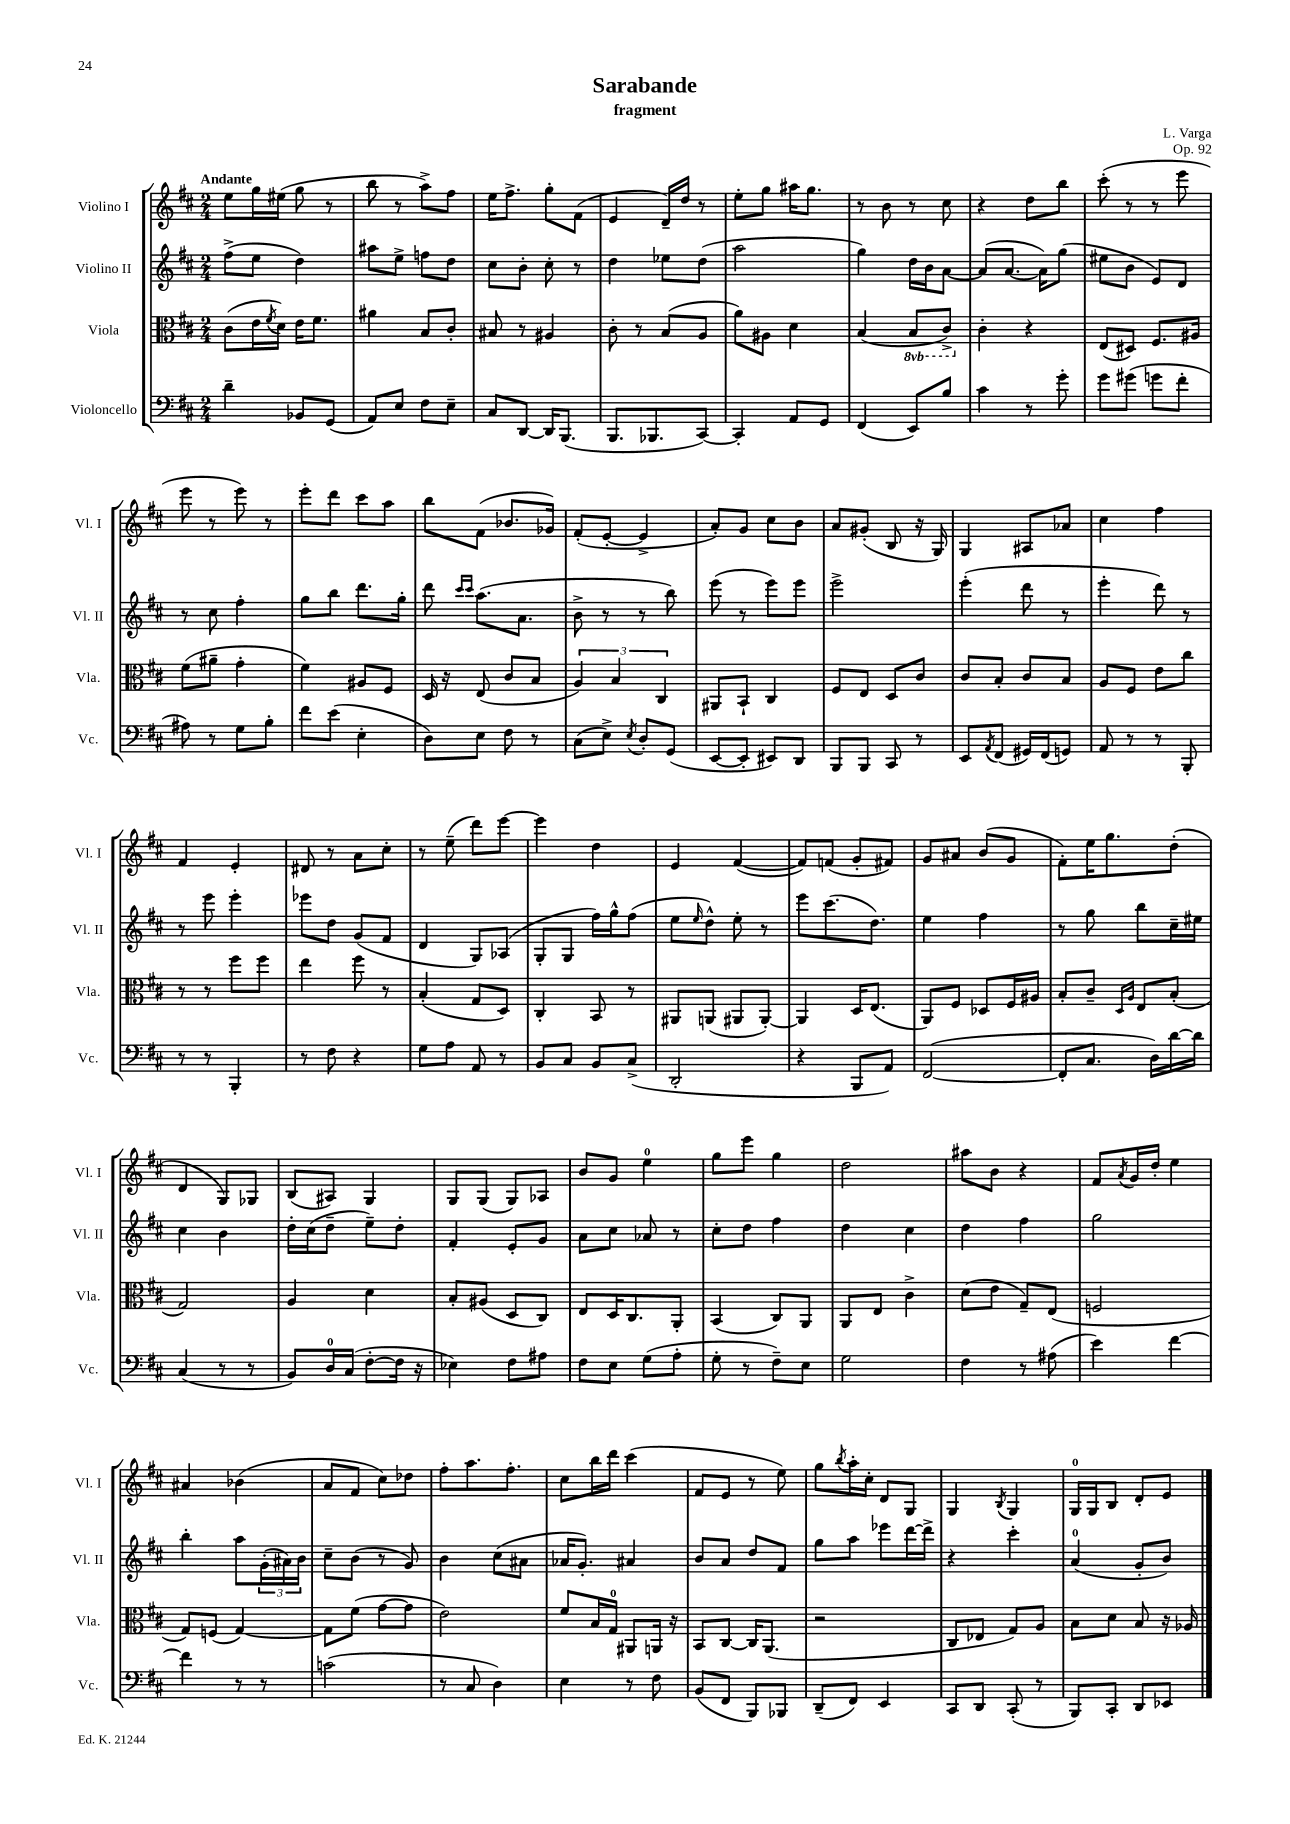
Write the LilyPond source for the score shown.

\header { title = "Sarabande" composer = "L. Varga" subtitle = "fragment" opus = "Op. 92" }
<<
\new StaffGroup <<
\new Staff = "s0" \with { instrumentName = "Violino I" shortInstrumentName = "Vl. I" } {
    \clef treble \key d \major \numericTimeSignature \time 2/4 \tempo "Andante"
    e''8 g''16 eis''16( g''8 r8 |
    b''8 r8 a''8->) fis''8 |
    e''16 fis''8.-> g''8-. fis'8( |
    e'4 d'16--) d''16 r8 |
    e''8-. g''8 ais''16 g''8. |
    r8 b'8 r8 cis''8 |
    r4 d''8 b''8 |
    cis'''8-.( r8 r8 e'''8 |
    e'''8 r8 e'''8) r8 |
    e'''8-. d'''8 cis'''8 a''8 |
    b''8 fis'8( bes'8. ges'16) |
    fis'8-.( e'8~-. e'4-> |
    a'8-.) g'8 cis''8 b'8 |
    a'8 gis'8-.( b8 r16 g16) |
    g4 ais8 aes'8 |
    cis''4 fis''4 |
    fis'4 e'4-. |
    dis'8 r8 a'8 cis''8-. |
    r8 e''8--( d'''8) e'''8~ |
    e'''4 d''4 |
    e'4 fis'4~( |
    fis'8) f'8( g'8-. fis'8) |
    g'8 ais'8 b'8( g'8 |
    fis'8-.) e''16 g''8. d''8-.( |
    d'4 g8) ges8 |
    b8( ais8) g4 |
    g8 g8( g8) aes8 |
    b'8 g'8 e''4-0 |
    g''8 e'''8 g''4 |
    d''2 |
    ais''8 b'8 r4 |
    fis'8 \acciaccatura { a'8 } g'16 d''16-. e''4 |
    ais'4 bes'4( |
    a'8 fis'8 cis''8) des''8 |
    fis''8-. a''8. fis''8.-. |
    cis''8 b''16 d'''16 cis'''4( |
    fis'8 e'8 r8 e''8) |
    g''8 \acciaccatura { b''8 } a''16-. cis''16-. d'8 g8 |
    g4 \acciaccatura { b8 } g4 |
    g16-0 g16 b8 d'8-. e'8 \bar "|." |
}
\new Staff = "s1" \with { instrumentName = "Violino II" shortInstrumentName = "Vl. II" } {
    \clef treble \key d \major \numericTimeSignature \time 2/4
    fis''8->( e''8 d''4) |
    ais''8 e''8-> f''8 d''8 |
    cis''8 b'8-. cis''8-. r8 |
    d''4 ees''8 d''8( |
    a''2 |
    g''4) d''16 b'16 a'8~ |
    a'8( a'8.~ a'16) g''8( |
    eis''8 b'8 e'8) d'8 |
    r8 cis''8 fis''4-. |
    g''8 b''8 d'''8. g''16-. |
    d'''8 \grace { cis'''16 cis'''16 } a''8.( a'8. |
    b'8-> r8 r8 b''8) |
    e'''8( r8 e'''8) e'''8 |
    e'''2-> |
    e'''4-.( d'''8 r8 |
    e'''4-. d'''8) r8 |
    r8 e'''8 e'''4-. |
    ees'''8 d''8 g'8( fis'8 |
    d'4 g8) aes8( |
    g8-. g8 fis''16) g''16-^ fis''8( |
    e''8 \grace { e''16 } d''8-^) e''8-. r8 |
    e'''8 cis'''8.( d''8.) |
    e''4 fis''4 |
    r8 g''8 b''8 cis''16-- eis''16 |
    cis''4 b'4 |
    d''16-. cis''16( d''8-- e''8--) d''8-. |
    fis'4-. e'8-. g'8 |
    a'8 cis''8 aes'8 r8 |
    cis''8-. d''8 fis''4 |
    d''4 cis''4 |
    d''4 fis''4 |
    g''2 |
    b''4-. a''8 \tuplet 3/2 { g'16-.( ais'16) b'16 } |
    cis''8-- b'8( r8 g'8) |
    b'4 cis''8( ais'8 |
    aes'16 g'8.-.) ais'4 |
    b'8 a'8 d''8 fis'8 |
    g''8 a''8 ees'''8 d'''16~ d'''16-> |
    r4 cis'''4-. |
    a'4-0( g'8-. b'8) \bar "|." |
}
\new Staff = "s2" \with { instrumentName = "Viola" shortInstrumentName = "Vla." } {
    \clef alto \key d \major \numericTimeSignature \time 2/4 \set Staff.ottavationMarkups = #ottavation-simple-ordinals
    cis'8( e'16 \acciaccatura { fis'8 } d'16) e'16 fis'8. |
    ais'4 b8 cis'8-. |
    bis8 r8 ais4 |
    cis'8-. r8 b8( a8 |
    a'8) ais8 d'4 |
    b4( \ottava #-1 b,8 cis8->) \ottava #0 |
    cis'4-. r4 |
    e8( dis8) fis8. ais16 |
    fis'8( ais'8-- g'4-. |
    fis'4) ais8 fis8 |
    d16 r16 e8( cis'8 b8 |
    \tuplet 3/2 { a4) b4 cis4 } |
    ais,8 b,8-! cis4 |
    fis8 e8 d8 cis'8 |
    cis'8 b8-. cis'8 b8 |
    a8 fis8 e'8 cis''8 |
    r8 r8 fis''8 fis''8 |
    e''4 fis''8 r8 |
    b4-.( g8 d8) |
    cis4-. b,8 r8 |
    ais,8 a,8( ais,8 ais,8~-.) |
    ais,4 d16 e8.( |
    a,8) fis8 des8 fis16 ais16 |
    b8-. cis'8-- \grace { d16 a16 } e8 b8-.( |
    g2) |
    a4 d'4 |
    b8-. ais8( d8 cis8) |
    e8 d16 cis8. a,8-. |
    b,4( cis8) a,8 |
    a,8 e8 cis'4-> |
    d'8( e'8 g8--) e8( |
    f2 |
    g8) f8( g4~) |
    g8 fis'8( g'8~ g'8 |
    e'2) |
    fis'8 b16 g16-0 ais,8 a,16 r16 |
    b,8 cis8~ cis16 a,8.( |
    r2 |
    cis8 ees8 g8) a8 |
    b8 d'8 b8 r16 aes16 \bar "|." |
}
\new Staff = "s3" \with { instrumentName = "Violoncello" shortInstrumentName = "Vc." } {
    \clef bass \key d \major \numericTimeSignature \time 2/4
    d'4-- bes,8 g,8( |
    a,8) e8 fis8 e8-- |
    cis8 d,8~ d,16 b,,8.( |
    b,,8. bes,,8. cis,8~) |
    cis,4-. a,8 g,8 |
    fis,4( e,8) b8 |
    cis'4 r8 g'8-. |
    g'8 gis'8( g'8 fis'8-. |
    ais8) r8 g8 b8-. |
    fis'8 e'8( e4-. |
    d8) e8 fis8 r8 |
    cis8( e8->) \acciaccatura { e8 } d8-. g,8( |
    e,8~ e,8-. eis,8) d,8 |
    b,,8 b,,8 cis,8 r8 |
    e,8 \acciaccatura { a,8 } fis,8( gis,16) fis,16( g,8) |
    a,8 r8 r8 b,,8-. |
    r8 r8 b,,4-. |
    r8 fis8 r4 |
    g8 a8 a,8 r8 |
    b,8 cis8 b,8 cis8->( |
    d,2-. |
    r4 b,,8 a,8) |
    fis,2~( |
    fis,8-. cis8. d16) d'16~ d'16 |
    cis4( r8 r8 |
    b,8) d16-0 cis16( fis8~-. fis16 r16 |
    ees4) fis8 ais8 |
    fis8 e8 g8( a8-. |
    g8-. r8 fis8--) e8 |
    g2 |
    fis4 r8 ais8( |
    e'4) fis'4~ |
    fis'4 r8 r8 |
    c'2( |
    r8 cis8 d4) |
    e4 r8 fis8 |
    b,8( fis,8 b,,8) bes,,8 |
    d,8--( fis,8) e,4 |
    cis,8 d,8 cis,8-.( r8 |
    b,,8) cis,8-. d,8 ees,8 \bar "|." |
}
>>
>>
\layout { \context { \Score \remove "Bar_number_engraver" } }
